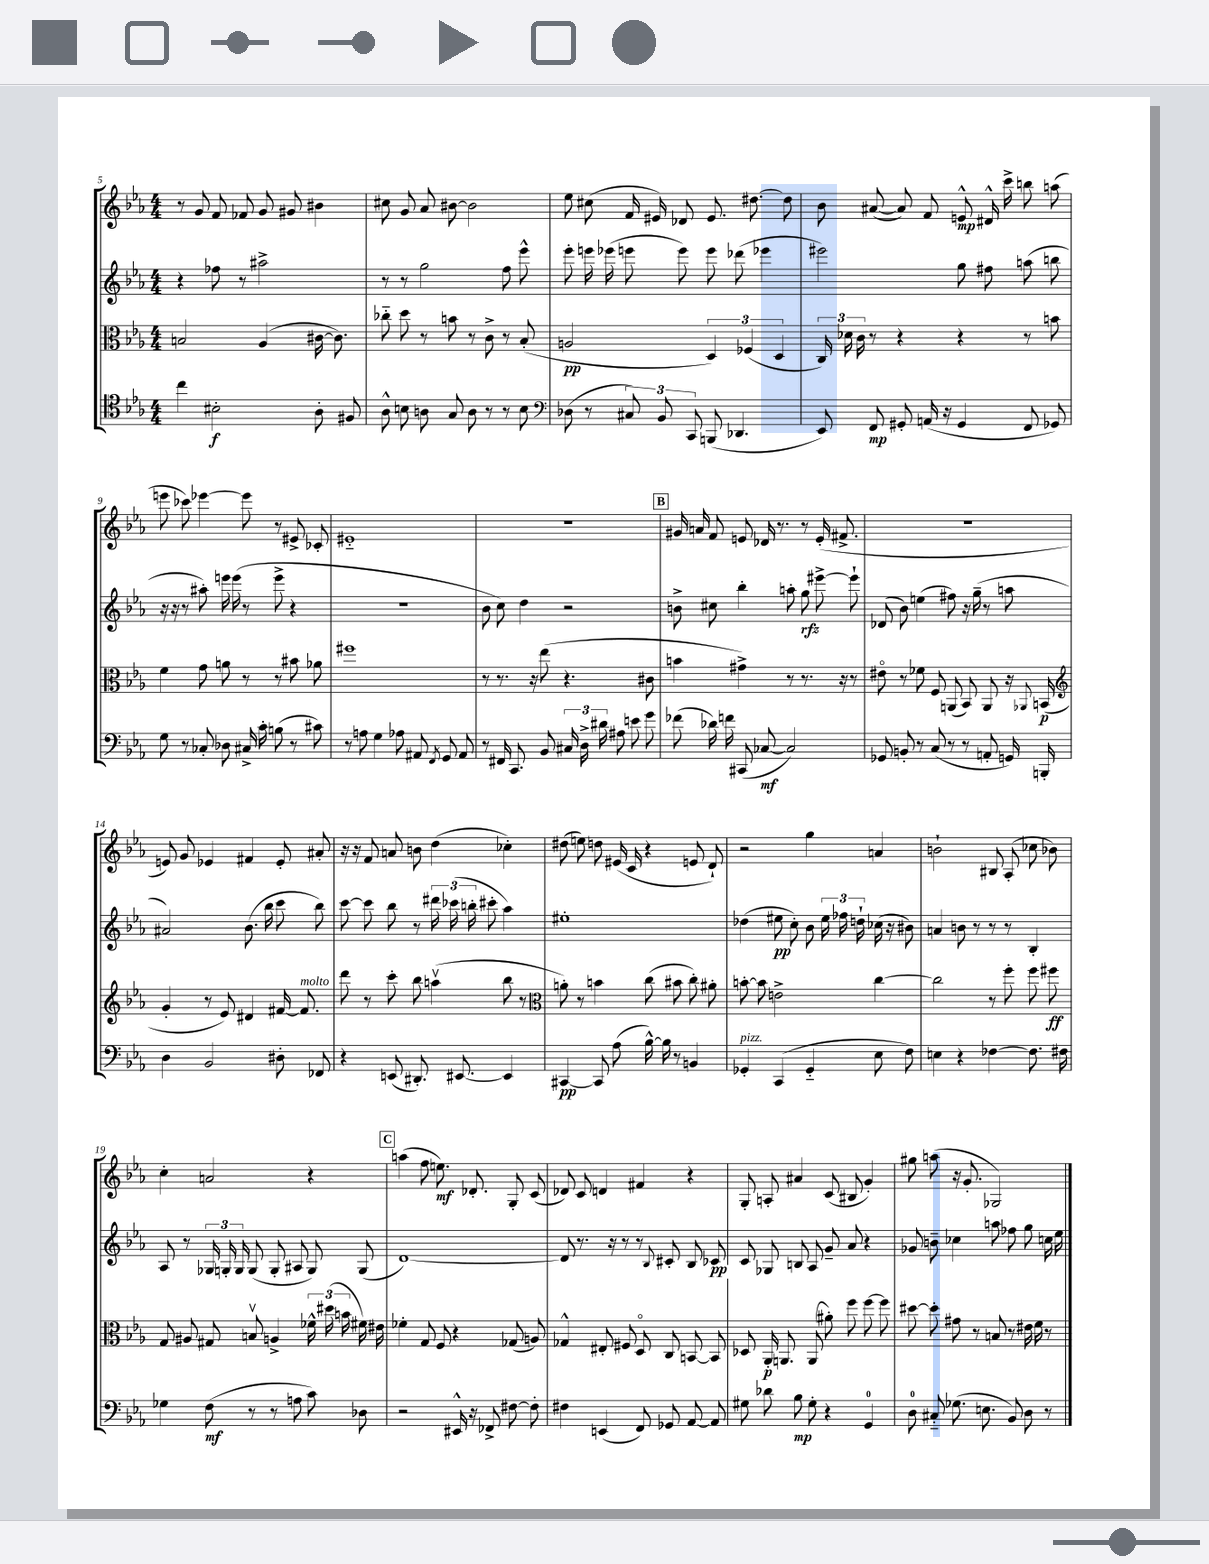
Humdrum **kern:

**kern	**kern	**kern	**kern
*staff4	*staff3	*staff2	*staff1
*clefC4	*clefC3	*clefG2	*clefG2
*k[b-e-a-]	*k[b-e-a-]	*k[b-e-a-]	*k[b-e-a-]
*M4/4	*M4/4	*M4/4	*M4/4
4cc	2B	4r	8r
.	.	.	8g
2B#'	.	8ff-	8f
.	.	8r	8f-
.	(4A-	2aa#^	8g
.	.	.	8g#
8A-'	[16c#	.	4b#
.	8.c#])	.	.
8F#	.	.	.
=	=	=	=
8A-^^	8cc-'~	8r	8cc#
8B	8dd	8r	8g
8A	8r	2gg	8a-
8G	8b	.	[8b#
8A	8r	.	2b#]
8r	8c^	.	.
8r	8r	8ff	.
8B	(8B-'	8eee-^^	.
=	=	=	=
*clefF4	*	*	*
(8D-	2A	8eee-'	8ee-
8r	.	16eee	(8cc#
.	.	(16eee-	.
12C#)	.	8eee	16f
.	.	.	16e#)
12BB-	.	.	.
.	.	8eee)	8d-
12CC	.	.	.
(8BBB	6D)	8eee	8.e#
4.DD-	.	(8ddd-	.
.	(6F-	.	.
.	.	.	[8.dd#
.	.	4eee-	.
.	6D	.	.
.	.	.	8dd#]
=	=	=	=
8EE-)	24C)	2eee#)	8b-
.	24d-	.	.
.	24c	.	.
8FF	8r	.	([8a#
8GG#'	4r	.	8a#])
(16AA	.	.	8f
16r	.	.	.
4GG#	4r	8gg	8e^^
.	.	8ff#	16d#^^
.	.	.	16ccc^
8FF	8r	(8aa	8bb
8GG-)	8b	8bb	(8aa
=	=	=	=
8G	4f	16r	8eee
.	.	16r	.
8r	.	8r	8ccc-)
8C-'	8g	8aa#')	[4eee-
8D-	8a	16eee	.
.	.	(16eee	.
16C#^	8r	8r	8eee-]
16c'	.	.	.
(8B	8r	8eee^	8r
8r	8b#	4r	8e#^
8c#)	8a-	.	8c-'
=	=	=	=
8r	1ff#	1r	1e#'~
8A	.	.	.
4G	.	.	.
8A-	.	.	.
8AA#	.	.	.
8qFF	.	.	.
8GG	.	.	.
8AA#	.	.	.
=	=	=	=
8r	8r	8b-	1r
16FF#	8.r	8cc)	.
8.CC	.	.	.
.	.	4dd	.
.	16r	.	.
8BB-	(8ee-	.	.
24C#	4.r	2r	.
24D^	.	.	.
24d#	.	.	.
8A#	.	.	.
8e	.	.	.
8g	8c#	.	.
=	=	=	=
(8f-	4b	8b^	16g#
.	.	.	16a
16d-)	.	8cc#	8f
16f	.	.	.
(8CC#	4g#^)	4bb-'	8e
[8C-	.	.	16d-
.	.	.	8.r
2C-])	8r	8aa'	.
.	8.r	8gg	8r
.	.	[8eee#^	(16e'
.	16r	.	8.f#^
.	8r	8eee#`]	.
=	=	=	=
8GG-	8e#o	(8d-	1r
8BB'	8r	8b-)	.
8r	8f-	(4ee	.
(8C	8F	.	.
8r	(8AA	8ff#)	.
8r	8BB-)	16r	.
.	.	(16gg~	.
8AA'	8AA	8r	.
16GG)	16r	8aa	.
.	8qqAA-	.	.
16BBB'	(16BB	.	.
=	=	=	=
*	*clefG2	*	*
4D	4g'	2a#)	8e)
.	.	.	8g
2BB-	8r	.	4e-
.	8e-)	.	.
.	4d#	(8.b-	4f#
.	.	16bb-	.
8D#'	[16f#	8ccc	8e-'
.	8.f#]	.	.
8FF-	.	8bb-)	8a#'
=	=	=	=
4r	8ddd	[8ccc	16r
.	.	.	16r
.	8r	8ccc]	8f
(8EE	8ccc'	8bb-	8a
8.DD#')	8bb-	8r	8b
.	(4aav	24ddd#	(4dd
.	.	(24ccc-	.
[8.EE#	.	.	.
.	.	24bb'	.
.	.	8ccc#'	.
4EE#]	8bb-	4aa-)	4cc-')
.	8r	.	.
=	=	=	=
*	*clefC3	*	*
[4CC#	8a')	1ee#'	(8dd#
.	8r	.	8ee)
8CC#]	4b	.	8dd
(8A-	.	.	(16e#
.	.	.	16c
[16B-^^)	(8cc	.	4r
16B-]	.	.	.
8r	8b#	.	.
4BB	8cc')	.	8e
.	8a#'	.	8d`)
=	=	=	=
4GG-'	[8b'	(4dd-	2r
.	8b]	.	.
(4CC	2e^	8ee#	.
.	.	8cc')	.
4GG-'~	.	8b-	4gg
.	.	24ee#	.
.	.	24ff-	.
.	.	24dd`	.
8E-	[4cc	(16cc-	4a
.	.	16r	.
8F)	.	8b#)	.
=	=	=	=
4E	2cc]	4a	2b`
4r	.	8b	.
.	.	8r	.
[4F-	8r	8r	8B#
.	8ff'	8r	(8A-'
8.F-]	8ff	4B-'	8cc-
.	8ff#	.	8b-)
16F#	.	.	.
=	=	=	=
4G-	8G	8A-	4cc'
.	8A#	8r	.
(8F	8G#	24G-	2a
.	.	24G'	.
.	.	24G	.
8r	8Bv	(8G	.
8r	4A^	8G'	.
8A	.	8A#	.
8c)	24f-^^	8G)	4r
.	(24dd#	.	.
.	24b	.	.
8D-	16f#)	(8G	.
.	16e#	.	.
=	=	=	=
2r	4f-'	[1d)	(4aa
.	8G	.	8ff
.	8F	.	8.ee)
16EE#^^	4r	.	.
16r	.	.	8.d-'
8FF-^	.	.	.
[8F#	(8G-	.	8G'
8F#']	8A)	.	(8c
=	=	=	=
4F#	4G-^^	8d]	8d-)
.	.	8.r	8c
(4EE	8E#'	.	4d
.	.	16r	.
.	8F#	8r	.
8FF)	8Do	8r	4f#
.	.	8qqB-	.
8GG-	8C	8c#'	.
[8AA-	[8BB	8B-	4r
8AA-]	8BB]	8c-	.
=	=	=	=
8G#	8D-	8c	8G'
8d-	16AA-'	8G-	8A'
.	8.AA	.	.
8B-	.	8B	4a#
8G#'	(8AA	8A-	.
4r	8a#')	8g~	(8c
.	8ff	8a-	8B#
4GG	[8ff	4r	4g')
.	8ff]	.	.
=	=	=	=
8D	[8dd#	8g-	8gg#
8C#'~	8dd#']	8b~	(8aa
(8.G-	8g#	4cc-	16r
.	.	.	8.g'
.	8r	.	.
8.E	.	.	.
.	8B	8aa	2G-)
8BB-)	8r	8ff-	.
8D	16e#	8gg	.
.	16f	.	.
8r	8r	16cc	.
.	.	16ee-	.
==	==	==	==
*-	*-	*-	*-
